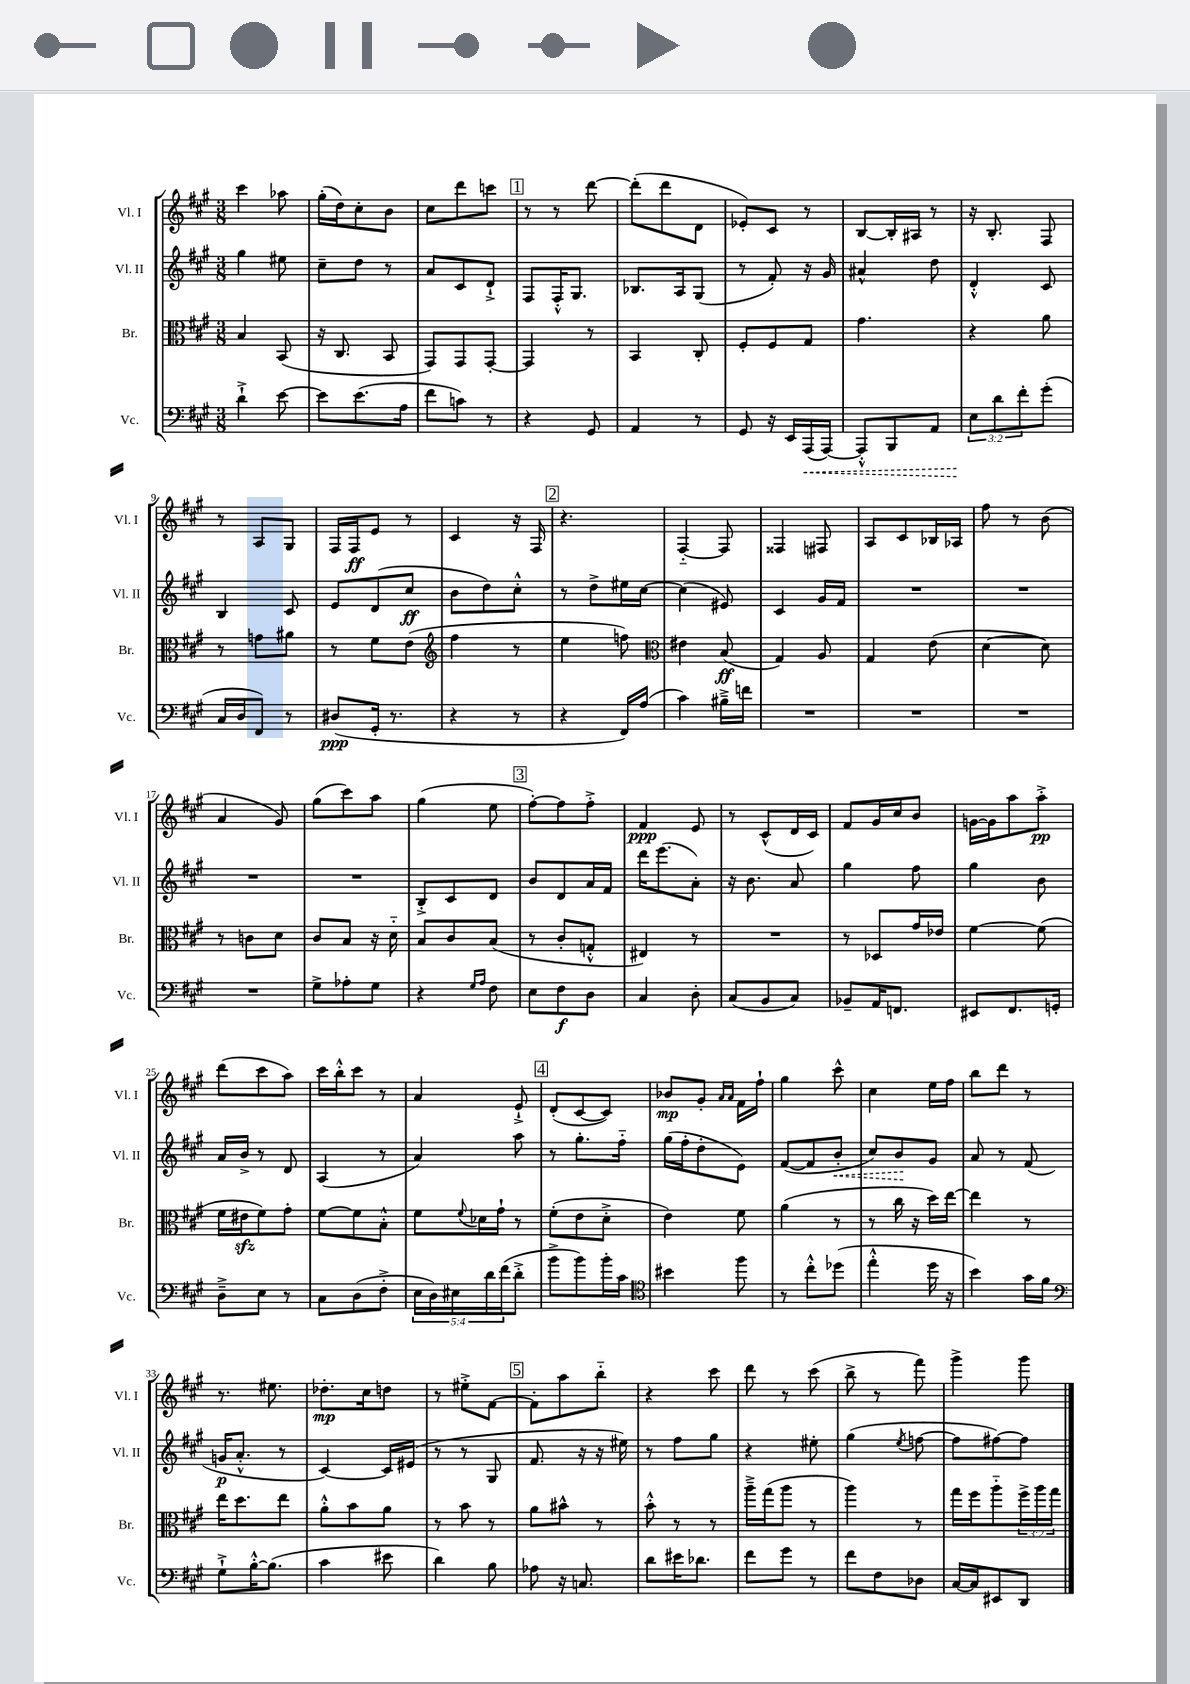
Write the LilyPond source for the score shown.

<<
\new StaffGroup <<
\new Staff = "s0" \with { instrumentName = "Vl. I" shortInstrumentName = "Vl. I" } {
    \clef treble \key a \major \numericTimeSignature \time 3/8
    cis'''4 aes''8 |
    gis''16-.( d''16) cis''8-. b'8 |
    cis''8 d'''8 c'''8 |
    \mark \markup { \box "1" } r8 r8 d'''8~ |
    d'''8-.( d'''8 d'8 |
    ees'8-.) cis'8 r8 |
    b8~ b16-. ais16 r8 |
    r16 b8.-. fis8 |
    r8 a8 gis8 |
    fis16 fis16\ff e'8 r8 |
    cis'4 r16 fis16 |
    \mark \markup { \box "2" } r4. |
    fis4~-_ fis8 |
    fisis4 fis8 |
    a8 cis'8 bes16 aes16 |
    fis''8 r8 b'8( |
    a'4 gis'8) |
    gis''8( cis'''8) a''8 |
    gis''4( e''8 |
    \mark \markup { \box "3" } fis''8~-.) fis''8 fis''8-.-> |
    fis'4\ppp e'8 |
    r8 cis'8-^( d'16 cis'16) |
    fis'8 gis'16 cis''16 b'8 |
    g'16~ g'16 a''8 a''8-.->\pp |
    d'''8( cis'''8 a''8) |
    cis'''16 b''16-.-^ cis'''8 r8 |
    a'4 e'8-!-> |
    \mark \markup { \box "4" } d'8-.( cis'8~ cis'8) |
    bes'8\mp gis'8-. \grace { a'16 a'16 } fis'16 fis''16-! |
    gis''4 cis'''8-^ |
    cis''4 e''16 fis''16 |
    b''8 d'''8 r8 |
    r8. eis''8. |
    des''8.-.\mp cis''16 d''8 |
    r8 eis''8-.-> fis'8~ |
    \mark \markup { \box "5" } fis'8-. a''8 b''8-_ |
    r4 cis'''8 |
    d'''8 r8 cis'''8( |
    b''8-> r8 fis'''8) |
    gis'''4-> gis'''8 \bar "|." |
}
\new Staff = "s1" \with { instrumentName = "Vl. II" shortInstrumentName = "Vl. II" } {
    \clef treble \key a \major \numericTimeSignature \time 3/8
    gis''4 eis''8 |
    cis''8-- d''8 r8 |
    a'8 cis'8 d'8-!-> |
    \mark \markup { \box "1" } fis8 fis16-.-^ gis8. |
    bes8. a16 gis8( |
    r8 fis'8-.) r16 gis'16 |
    ais'4-^ d''8 |
    d'4-.-^ cis'8 |
    b4 cis'8 |
    e'8 d'8( cis''8\ff |
    b'8 d''8) cis''8-.-^ |
    \mark \markup { \box "2" } r8 d''8-> eis''16 cis''16~ |
    cis''4( eis'8) |
    cis'4 gis'16 fis'16 |
    R4. |
    R4. |
    R4. |
    R4. |
    b8-.-> cis'8 d'8 |
    \mark \markup { \box "3" } b'8 d'8 a'16 fis'16 |
    d'''16 e'''8.( a'8-.) |
    r16 b'8. a'8 |
    gis''4 fis''8 |
    gis''4 b'8 |
    a'16 b'16-> r8 d'8 |
    a4( r8 |
    a'4) a''8 |
    \mark \markup { \box "4" } r8 gis''8.-. fis''16-_ |
    gis''16( fis''16-. d''8-. e'8) |
    fis'8~( fis'8 \once \override Hairpin.style = #'dashed-line b'8-.\< |
    cis''8) b'8\! gis'8 |
    a'8 r8 fis'8( |
    g'16\p a'8.-.-^ r8 |
    cis'4~) cis'16 eis'16( |
    r8 r8 gis8 |
    \mark \markup { \box "5" } fis'8. r16 r16 eis''16) |
    r8 fis''8 gis''8 |
    r4 eis''8-. |
    gis''4( \acciaccatura { e''8 } f''8~ |
    f''8 fis''8~) fis''8 \bar "|." |
}
\new Staff = "s2" \with { instrumentName = "Br." shortInstrumentName = "Br." } {
    \clef alto \key a \major \numericTimeSignature \time 3/8 \override Staff.TupletNumber.text = #tuplet-number::calc-fraction-text
    b4 b,8( |
    r16 cis8. b,8 |
    gis,8) gis,8 gis,8~-. |
    \mark \markup { \box "1" } gis,4 r8 |
    b,4 cis8-. |
    fis8-. fis8 gis8 |
    gis'4. |
    r4 a'8 |
    r8 g'8 ais'8 |
    r8 fis'8 e'8( |
    \clef treble fis''4 r8 |
    \mark \markup { \box "2" } e''4 f''8) |
    \clef alto eis'4 b8\ff( |
    gis4) a8 |
    gis4 e'8( |
    d'4~ d'8) |
    r8 c'8 d'8 |
    cis'8 b8 r16 d'16-_ |
    b8 cis'8 b8( |
    \mark \markup { \box "3" } r8 cis'8-. g8-.-^ |
    eis4) r8 |
    R4. |
    r8 des8 gis'16 ees'16 |
    fis'4~ fis'8( |
    fis'16 eis'16\sfz fis'8) gis'8-. |
    fis'8~ fis'8 b8-.-^ |
    fis'8 \appoggiatura { fis'8 } des'16 gis'16-! r8 |
    \mark \markup { \box "4" } fis'8-.( e'8 d'8-.-> |
    e'4) fis'8 |
    a'4( r8 |
    r8 cis''16 r16 d''16) e''16~ |
    e''4 r8 |
    e''16 d''8. e''8 |
    a'8-.-^ b'8 a'8 |
    r8 b'8 r8 |
    \mark \markup { \box "5" } a'8 bis'8-^ r8 |
    b'8-.-^ r8 r8 |
    a''16---> gis''16( a''8 r8 |
    a''4) r8 |
    gis''16 fis''16 a''8-_ \tuplet 3/2 { fis''16-> a''16 gis''16 } \bar "|." |
}
\new Staff = "s3" \with { instrumentName = "Vc." shortInstrumentName = "Vc." } {
    \clef bass \key a \major \numericTimeSignature \time 3/8 \override Staff.TupletNumber.text = #tuplet-number::calc-fraction-text
    d'4-!-> e'8~ |
    e'8 e'8.( a16 |
    fis'8 c'8) r8 |
    \mark \markup { \box "1" } r4 gis,8 |
    a,4 r8 |
    gis,8 r16 e,16 \once \override Hairpin.style = #'dashed-line a,,16\<( a,,16~) |
    a,,8-.-^ b,,8 a,8 |
    \tuplet 3/2 { e8\! d'8 fis'8-. } gis'8-.( |
    cis16 d16 fis,8) r8 |
    dis8\ppp( gis,16-. r8. |
    r4 r8 |
    \mark \markup { \box "2" } r4 fis,16) a16( |
    cis'4) bis16---> f'16 |
    R4. |
    R4. |
    R4. |
    R4. |
    gis8-> aes8-. gis8 |
    r4 \grace { gis16 a16 } fis8 |
    \mark \markup { \box "3" } e8 fis8\f d8 |
    cis4 d8-. |
    cis8( b,8 cis8) |
    bes,8-- a,16 f,8. |
    eis,8 fis,8. g,16-. |
    d8---> e8 r8 |
    cis8 d8( fis8-.-> |
    \tuplet 5/4 { e16 d16) eis16 d'16 fis'16( } d'8-.-> |
    \mark \markup { \box "4" } b'8-> b'8) b'16-. cis'16 |
    \clef tenor bis'4 fis''8 |
    r8 cis''8-.-^ des''8( |
    e''4-.-^ d''16 r16 |
    b'4) gis'16 fis'16 |
    \clef bass gis8-!-> b16~-.-^ b8.( |
    cis'4 eis'8 |
    d'4) b8 |
    \mark \markup { \box "5" } aes8 r16 c8. |
    d'8 eis'16 des'8. |
    fis'8 gis'8 r8 |
    fis'8 fis8 des8 |
    cis16~ cis16 eis,8 d,8 \bar "|." |
}
>>
>>
